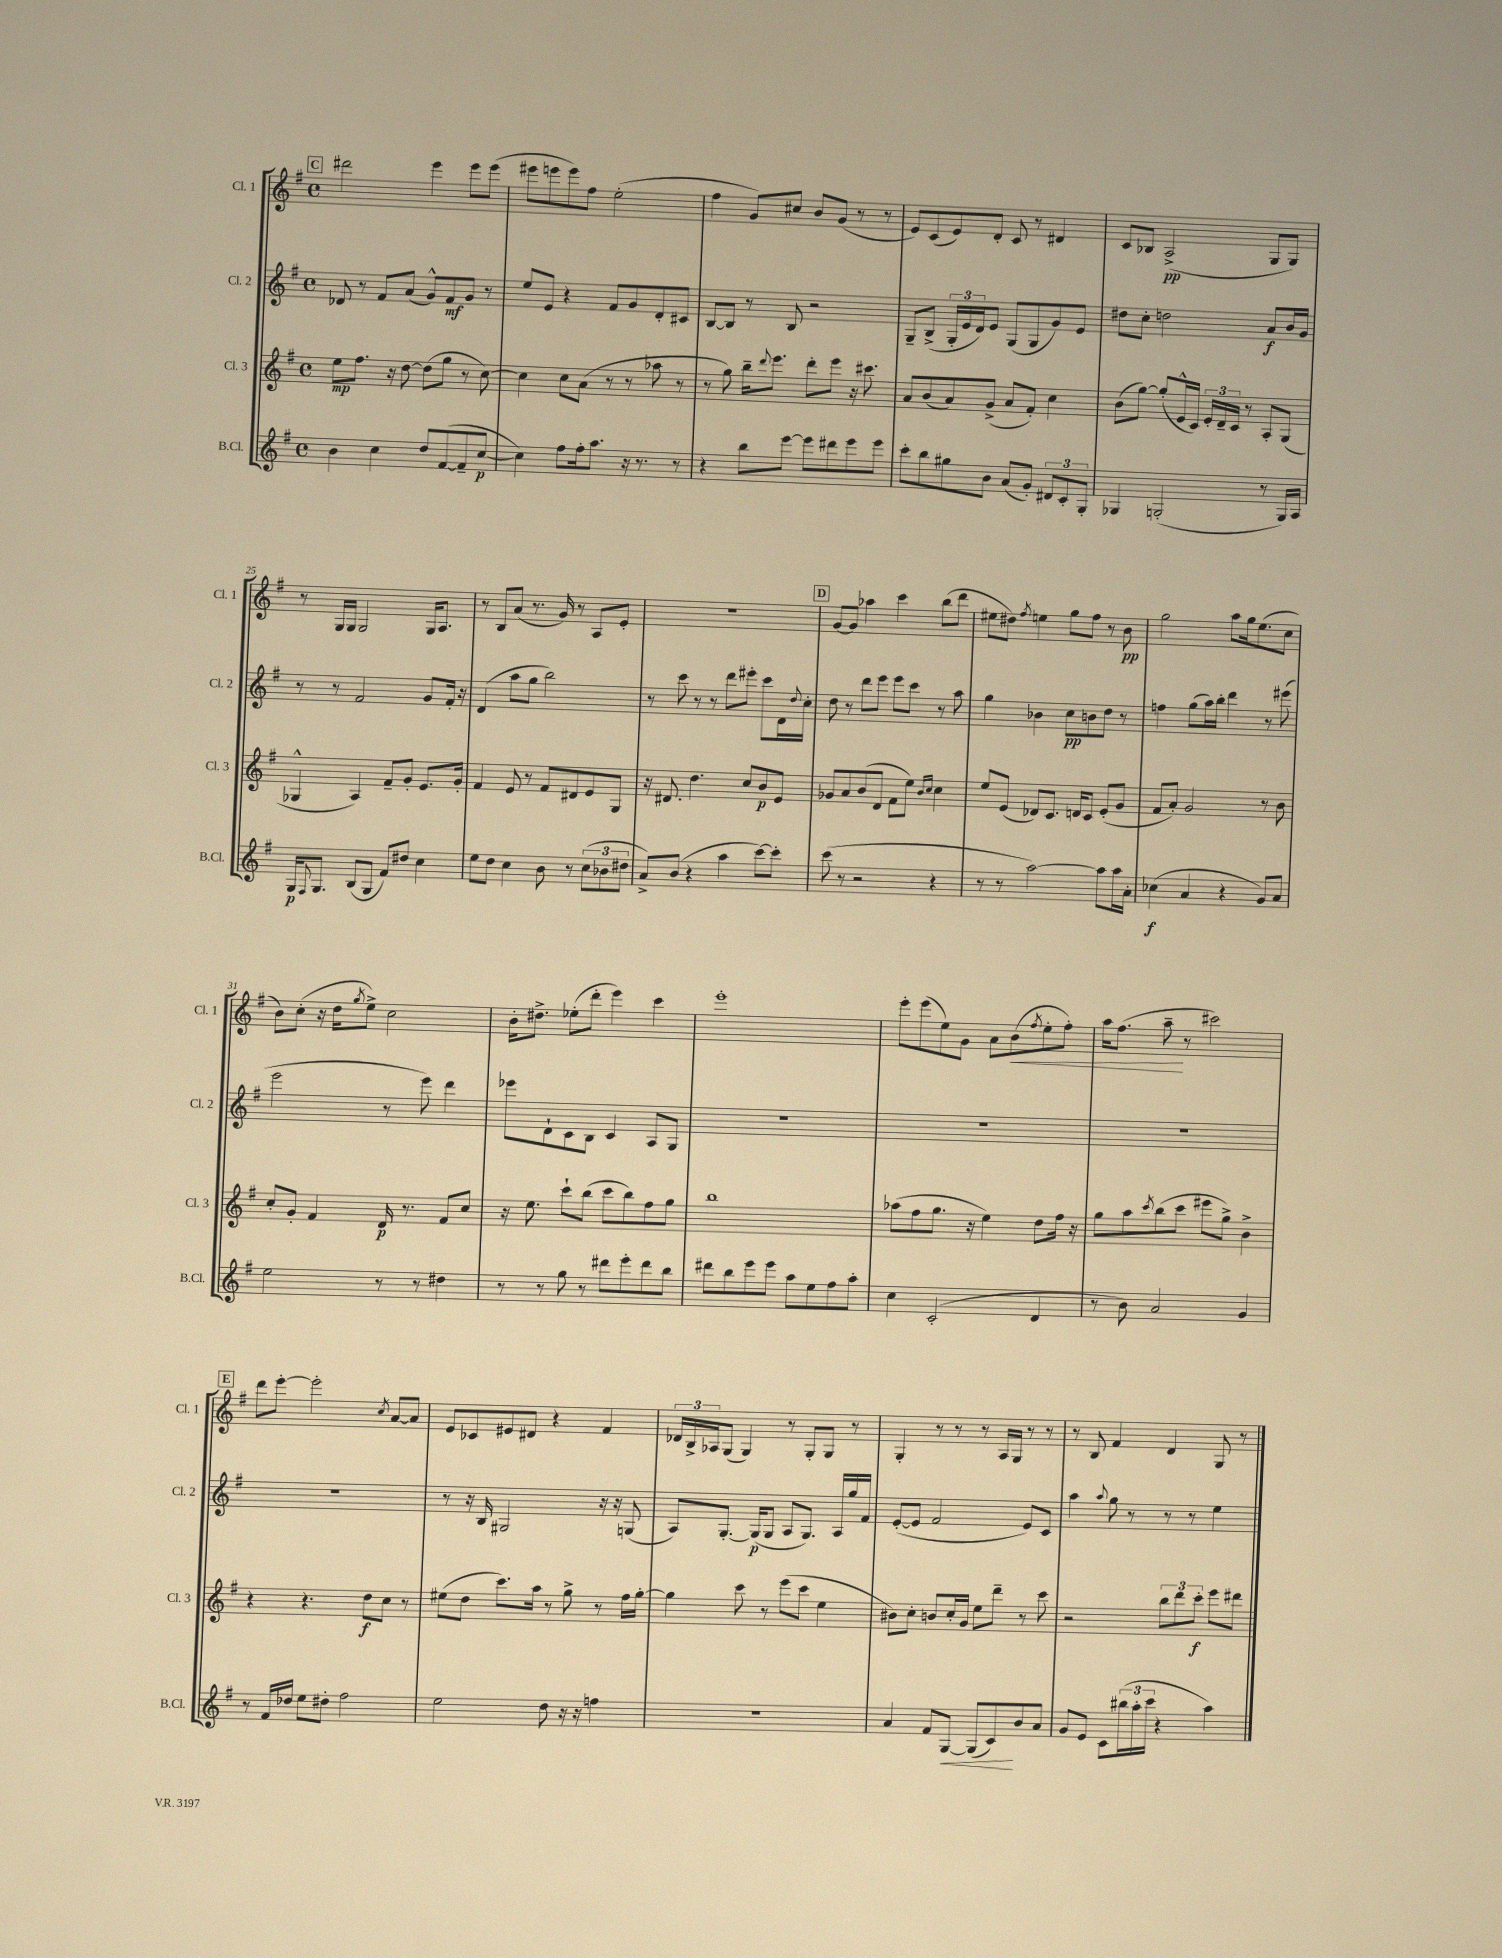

**kern	**dynam	**kern	**dynam	**kern	**dynam	**kern	**dynam
*part4	*part4	*part3	*part3	*part2	*part2	*part1	*part1
*staff4	*staff4	*staff3	*staff3	*staff2	*staff2	*staff1	*staff1
*I"B.Cl.	*	*I"Cl. 3	*	*I"Cl. 2	*	*I"Cl. 1	*
*I'B.Cl.	*	*I'Cl. 3	*	*I'Cl. 2	*	*I'Cl. 1	*
*clefG2	*	*clefG2	*	*clefG2	*	*clefG2	*
*k[f#]	*	*k[f#]	*	*k[f#]	*	*k[f#]	*
*M4/4	*	*M4/4	*	*M4/4	*	*M4/4	*
*met(c)	*	*met(c)	*	*met(c)	*	*met(c)	*
!!LO:REH:place=s1:t=C
=20	=20	=20	=20	=20	=20	=20	=20
4b\	.	8ee\L	mp	8d-X/	.	2ddd#X\	.
.	.	8.ff#\J	.	8r	.	.	.
4cc\	.	.	.	8f#/L	.	.	.
.	.	16r	.	.	.	.	.
.	.	[8dd\	.	(8a/J	.	.	.
8dd/L	.	(8dd\L]	.	8g^^/L)	.	4eee\	.
([8f#/	.	8gg\J	.	8f#/	mf	.	.
8f#~/]	.	8r	.	8g/J	.	8eee\L	.
[8cc/J	p	[8cc\)	.	8r	.	(8eee\J	.
=21	=21	=21	=21	=21	=21	=21	=21
4cc\])	.	4cc\]	.	8ee/L	.	8eee#X\L	.
.	.	.	.	8e/J	.	8eeen\	.
8ff#\L	.	8cc\L	.	4r	.	8eee\)	.
16ff#'\k	.	(8a\J	.	.	.	8ff#\J	.
8.aa\J	.	.	.	.	.	.	.
.	.	8r	.	8f#/L	.	(2ee'\	.
16r	.	8r	.	8g/	.	.	.
8.r	.	.	.	.	.	.	.
.	.	8aa-X\	.	8d'/	.	.	.
8r	.	8r	.	8c#X/J	.	.	.
=22	=22	=22	=22	=22	=22	=22	=22
4r	.	8r	.	[8B/L	.	4ff#\	.
.	.	8gg\)	.	8B/J]	.	.	.
8bb\L	.	16bb~\KL	.	8r	.	8g/L)	.
.	.	8qqddd/	.	.	.	.	.
.	.	8.eee\J	.	.	.	.	.
[8eee\J	.	.	.	8B/	.	8cc#X/J	.
8eee\L]	.	8ddd'\L	.	2r	.	8b/L	.
8ddd#X\	.	8eee\J	.	.	.	(8g/J	.
8eee\	.	16r	.	.	.	8r	.
.	.	8.ccc#X\	.	.	.	.	.
8eee\J	.	.	.	.	.	8r	.
=23	=23	=23	=23	=23	=23	=23	=23
8ccc'\L	.	8a/L	.	8G~/L	.	8e/L)	.
8bb\	.	(8b/	.	(8B^/J	.	(8c/	.
8gg#X\	.	8a/)	.	24G'/LL	.	8e/)	.
.	.	.	.	24e/	.	.	.
.	.	.	.	24d/J)	.	.	.
8b\J	.	(8g^/J	.	8e/J	.	8d'/J	.
(8a/L	.	8a/L	.	(8G/L	.	8c/	.
8g'/J)	.	8f#'/J)	.	8G/	.	8r	.
12d#X/L	.	4cc\	.	8g/)	.	4d#X/	.
12c'/	.	.	.	.	.	.	.
.	.	.	.	8e/J	.	.	.
12G'/J	.	.	.	.	.	.	.
=24	=24	=24	=24	=24	=24	=24	=24
4G-X/	.	(8b\L	.	8dd#X\L	.	8c/L	.
.	.	[8gg\J)	.	8cc'\J	.	8B-X/J	.
(2Gn'/	.	(8gg'/L]	.	2ddn\	.	(2A^/	pp
.	.	16e^^/L	.	.	.	.	.
.	.	16c/JJ)	.	.	.	.	.
.	.	24e'/LL	.	.	.	.	.
.	.	24d~/	.	.	.	.	.
.	.	24c/JJ	.	.	.	.	.
.	.	8r	.	.	.	.	.
8r	.	8A'/L	.	8a/L	f	8G/L	.
16G/LL)	.	(8G/J	.	16b/L	.	8G/J)	.
16A/JJ	.	.	.	16g/JJ	.	.	.
!!LO:LB:g=z
=25	=25	=25	=25	=25	=25	=25	=25
16G/KL	p	4G-X^^/	.	8r	.	8r	.
8qqF#/	.	.	.	.	.	.	.
8.G/J	.	.	.	.	.	.	.
.	.	.	.	8r	.	16G/LL	.
.	.	.	.	.	.	16G/JJ	.
(8B/L	.	4A/)	.	2f#/	.	2G/	.
8G/J	.	.	.	.	.	.	.
8f#/L)	.	8f#~/L	.	.	.	.	.
8dd#X/J	.	8g'/J	.	.	.	.	.
4cc\	.	8.e/L	.	8g/L	.	16G/KL	.
.	.	.	.	.	.	8.A/J	.
.	.	.	.	16f#'/Jk	.	.	.
.	.	16g'/Jk	.	16r	.	.	.
=26	=26	=26	=26	=26	=26	=26	=26
8ee\L	.	4f#/	.	(4d/	.	8r	.
8dd\J	.	.	.	.	.	8B/L	.
4cc\	.	8e/	.	8aa\L	.	(8a/J	.
.	.	8r	.	8gg\J	.	8.r	.
8b\	.	8f#/L	.	2bb\)	.	.	.
.	.	.	.	.	.	16g/)	.
8r	.	8d#X/	.	.	.	8r	.
(12cc\L	.	8e/	.	.	.	8A/L	.
12b-X\	.	.	.	.	.	.	.
.	.	8G/J	.	.	.	8e'/J	.
12dd#X\J	.	.	.	.	.	.	.
=27	=27	=27	=27	=27	=27	=27	=27
8a^/L)	.	16r	.	8r	.	1r	.
.	.	8.d#X/	.	.	.	.	.
(8b/J	.	.	.	8ccc\	.	.	.
4r	.	4.dd\	.	8r	.	.	.
.	.	.	.	8r	.	.	.
4aa\	.	.	.	8ddd\L	.	.	.
.	.	8cc/L	.	8eee#X'\J	.	.	.
[8ccc\L)	.	8b/	p	8ccc\L	.	.	.
8ccc'\J]	.	8e/J	.	16d\L	.	.	.
.	.	.	.	8qqdd/	.	.	.
.	.	.	.	16cc'\JJ	.	.	.
!!LO:REH:place=s1:t=D
=28	=28	=28	=28	=28	=28	=28	=28
(8ccc\	.	8g-X/L	.	8dd\	.	[8g/L	.
8r	.	8a/	.	8r	.	8g/J]	.
2r	.	(8b/	.	8ddd\L	.	4aa-X\	.
.	.	8d/J	.	8eee\J	.	.	.
.	.	8f#\L	.	8eee\L	.	4ccc\	.
.	.	8ee\J)	.	8ccc\J	.	.	.
.	.	16qqb/LL	.	.	.	.	.
.	.	16qqcc/JJ	.	.	.	.	.
4r	.	4cc\	.	8r	.	(8bb\L	.
.	.	.	.	8aa\	.	8ddd\J	.
=29	=29	=29	=29	=29	=29	=29	=29
8r	.	8ee/L	.	4gg\	.	8ee#X\L	.
8r	.	(8e/J	.	.	.	8dd#X\J)	.
.	.	.	.	.	.	8qff#/	.
[2aa\)	.	8d-X/L)	.	4b-X\	.	4een\	.
.	.	8.c/J	.	.	.	.	.
.	.	.	.	8cc\L	pp	8gg\L	.
.	.	16dn/KL	.	.	.	.	.
.	.	8c/J	.	8bn\	.	8ff#\J	.
8aa\L]	.	(8e'/L	.	8dd\J	.	8r	.
16aa\L	.	8g/J	.	8r	.	8b\	pp
16a'\JJ	.	.	.	.	.	.	.
=30	=30	=30	=30	=30	=30	=30	=30
(4cc-X\	f	8f#/L	.	4ffn\	.	2gg\	.
.	.	8a'/J)	.	.	.	.	.
4a/	.	2g/	.	(8gg\L	.	.	.
.	.	.	.	16aa\L)	.	.	.
.	.	.	.	16bb'\JJ	.	.	.
4r	.	.	.	4ddd\	.	8aa\L	.
.	.	.	.	.	.	16gg\k	.
.	.	.	.	.	.	(8.ee\	.
8g/L)	.	8r	.	8r	.	.	.
8a/J	.	8b\	.	(8eee#X\	.	8cc\J	.
!!LO:LB:g=z
=31	=31	=31	=31	=31	=31	=31	=31
2ee\	.	8cc'/L	.	2eee\	.	8b\L)	.
.	.	8g'/J	.	.	.	(8cc'\J	.
.	.	4f#/	.	.	.	16r	.
.	.	.	.	.	.	16dd\KL	.
.	.	.	.	.	.	8qgg/	.
.	.	.	.	.	.	8ee^\J)	.
8r	.	16d/	p	8r	.	2cc\	.
.	.	8.r	.	.	.	.	.
8r	.	.	.	8eee\)	.	.	.
4dd#X\	.	8f#/L	.	4ddd\	.	.	.
.	.	8cc/J	.	.	.	.	.
=32	=32	=32	=32	=32	=32	=32	=32
8r	.	16r	.	8eee-X\L	.	16b'\KL	.
.	.	8.ee\	.	.	.	8.dd#X^\J	.
8r	.	.	.	8d`\	.	.	.
8gg\	.	8ccc`\L	.	8c\	.	(8ee-X'\L	.
8r	.	(8bb\J	.	8B\J	.	8ddd'\J	.
8ddd#X\L	.	8ccc\L	.	4c/	.	4eee\)	.
8eee'\	.	8bb\)	.	.	.	.	.
8ddd#\	.	8ff#\	.	8A/L	.	4ccc\	.
8bb\J	.	8gg\J	.	8G/J	.	.	.
=33	=33	=33	=33	=33	=33	=33	=33
8ddd#X\L	.	1bb	.	1r	.	1eee'	.
8bb\	.	.	.	.	.	.	.
8eee\	.	.	.	.	.	.	.
8eee\J	.	.	.	.	.	.	.
8aa\L	.	.	.	.	.	.	.
8ee\	.	.	.	.	.	.	.
8ff#\	.	.	.	.	.	.	.
8aa'\J	.	.	.	.	.	.	.
=34	=34	=34	=34	=34	=34	=34	=34
4cc\	.	(8aa-X\L	.	1r	.	8eee'\L	.
.	.	8ff#\	.	.	.	(8eee\	.
(2c'/	.	8.gg\J	.	.	.	8ee\)	.
.	.	.	.	.	.	8g\J	.
.	.	16r	.	.	.	.	.
.	.	4ee\)	.	.	.	8a\L	.
!	!	!	!	!	!	!	!LO:HP:b
.	.	.	.	.	.	(8b\	<
.	.	.	.	.	.	8qff#/	.
4d/	.	8dd\L	.	.	.	8ee'\	.
.	.	16ff#\Jk	.	.	.	8ff#'\J)	.
.	.	16r	.	.	.	.	.
=35	=35	=35	=35	=35	=35	=35	=35
8r	.	8gg\L	.	1r	.	16aa\KL	.
.	.	.	.	.	.	(8.ff#\J	.
8b\)	.	8aa\	.	.	.	.	.
.	.	8qccc/	.	.	.	.	.
2a/	.	(8bb\	.	.	.	8aa~\	.
.	.	8ccc\J	.	.	.	8r	[
.	.	8eee#X\L	.	.	.	2ccc#X\)	.
.	.	8gg^\J)	.	.	.	.	.
4g/	.	4b^\	.	.	.	.	.
!!LO:LB:g=z
!!LO:REH:place=s1:t=E
=36	=36	=36	=36	=36	=36	=36	=36
8r	.	4r	.	1r	.	8ddd\L	.
16f#/LL	.	.	.	.	.	[8eee'\J	.
16dd-X/JJ	.	.	.	.	.	.	.
8ee\L	.	4.r	.	.	.	2eee'\]	.
8dd#X'\J	.	.	.	.	.	.	.
2ff#\	.	.	.	.	.	.	.
.	.	8dd\L	f	.	.	.	.
.	.	.	.	.	.	8qcc/	.
.	.	8cc\J	.	.	.	[8a/L	.
.	.	8r	.	.	.	8a/J]	.
=37	=37	=37	=37	=37	=37	=37	=37
2ee\	.	(8ee#X\L	.	8r	.	8e/L	.
.	.	8dd\J	.	16r	.	8c-X/	.
.	.	.	.	16B/	.	.	.
.	.	8.ccc\L)	.	2G#X/	.	8e#X/	.
.	.	.	.	.	.	8d#X/J	.
.	.	16aa\Jk	.	.	.	.	.
8dd\	.	8r	.	.	.	4r	.
16r	.	8gg^\	.	.	.	.	.
16r	.	.	.	.	.	.	.
4ffn\	.	8r	.	16r	.	4f#/	.
.	.	.	.	16r	.	.	.
.	.	16ff#\LL	.	(8Gn/	.	.	.
.	.	[16gg'\JJ	.	.	.	.	.
=38	=38	=38	=38	=38	=38	=38	=38
1r	.	4gg\]	.	8A/L)	.	24d-X/LL	.
.	.	.	.	.	.	24B^/	.
.	.	.	.	.	.	24A-X/J	.
.	.	.	.	[8.G'/J	.	(8G/J	.
.	.	8ccc\	.	.	.	4G/)	.
.	.	.	.	(16G/KL]	p	.	.
.	.	8r	.	8G/J	.	.	.
.	.	(8eee\L	.	8A/L	.	8r	.
.	.	8ccc\J	.	8.G/J)	.	8G'/L	.
.	.	4ee\	.	.	.	8G/J	.
.	.	.	.	16A/LL	.	.	.
.	.	.	.	16gg/	.	8r	.
.	.	.	.	16f#/JJ	.	.	.
=39	=39	=39	=39	=39	=39	=39	=39
4a/	.	8b#X\L)	.	([8e'/L	.	4G'/	.
.	.	8cc'\J	.	8e/J]	.	.	.
8f#/L	.	8bn/L	.	2f#/	.	8r	.
!	!LO:HP:b	!	!	!	!	!	!
[8G/J	<	16cc'/L	.	.	.	8r	.
.	.	16g/JJ	.	.	.	.	.
(8G/L]	.	8ee\L	.	.	.	8r	.
8c/)	.	8ddd~\J	.	.	.	16A/LL	.
.	.	.	.	.	.	16G/JJ	.
8b/	[	8r	.	8e/L)	.	8r	.
8a/J	.	8ccc\	.	8c/J	.	8r	.
=40	=40	=40	=40	=40	=40	=40	=40
8g/L	.	2r	.	4aa\	.	8r	.
8e/J	.	.	.	.	.	8B/	.
.	.	.	.	8qqaa/	.	.	.
8c\L	.	.	.	8gg\	.	4f#/	.
(24bb#X\L	.	.	.	8r	.	.	.
24aa'\	.	.	.	.	.	.	.
24ccc\JJ	.	.	.	.	.	.	.
4r	.	12bb\L	.	8r	.	4d/	.
.	.	12ddd\	.	.	.	.	.
.	.	.	.	8r	.	.	.
.	.	12ccc'\J	f	.	.	.	.
4aa\)	.	8eee\L	.	4ee\	.	8G/	.
.	.	8ddd#X\J	.	.	.	8r	.
==	==	==	==	==	==	==	==
*-	*-	*-	*-	*-	*-	*-	*-
